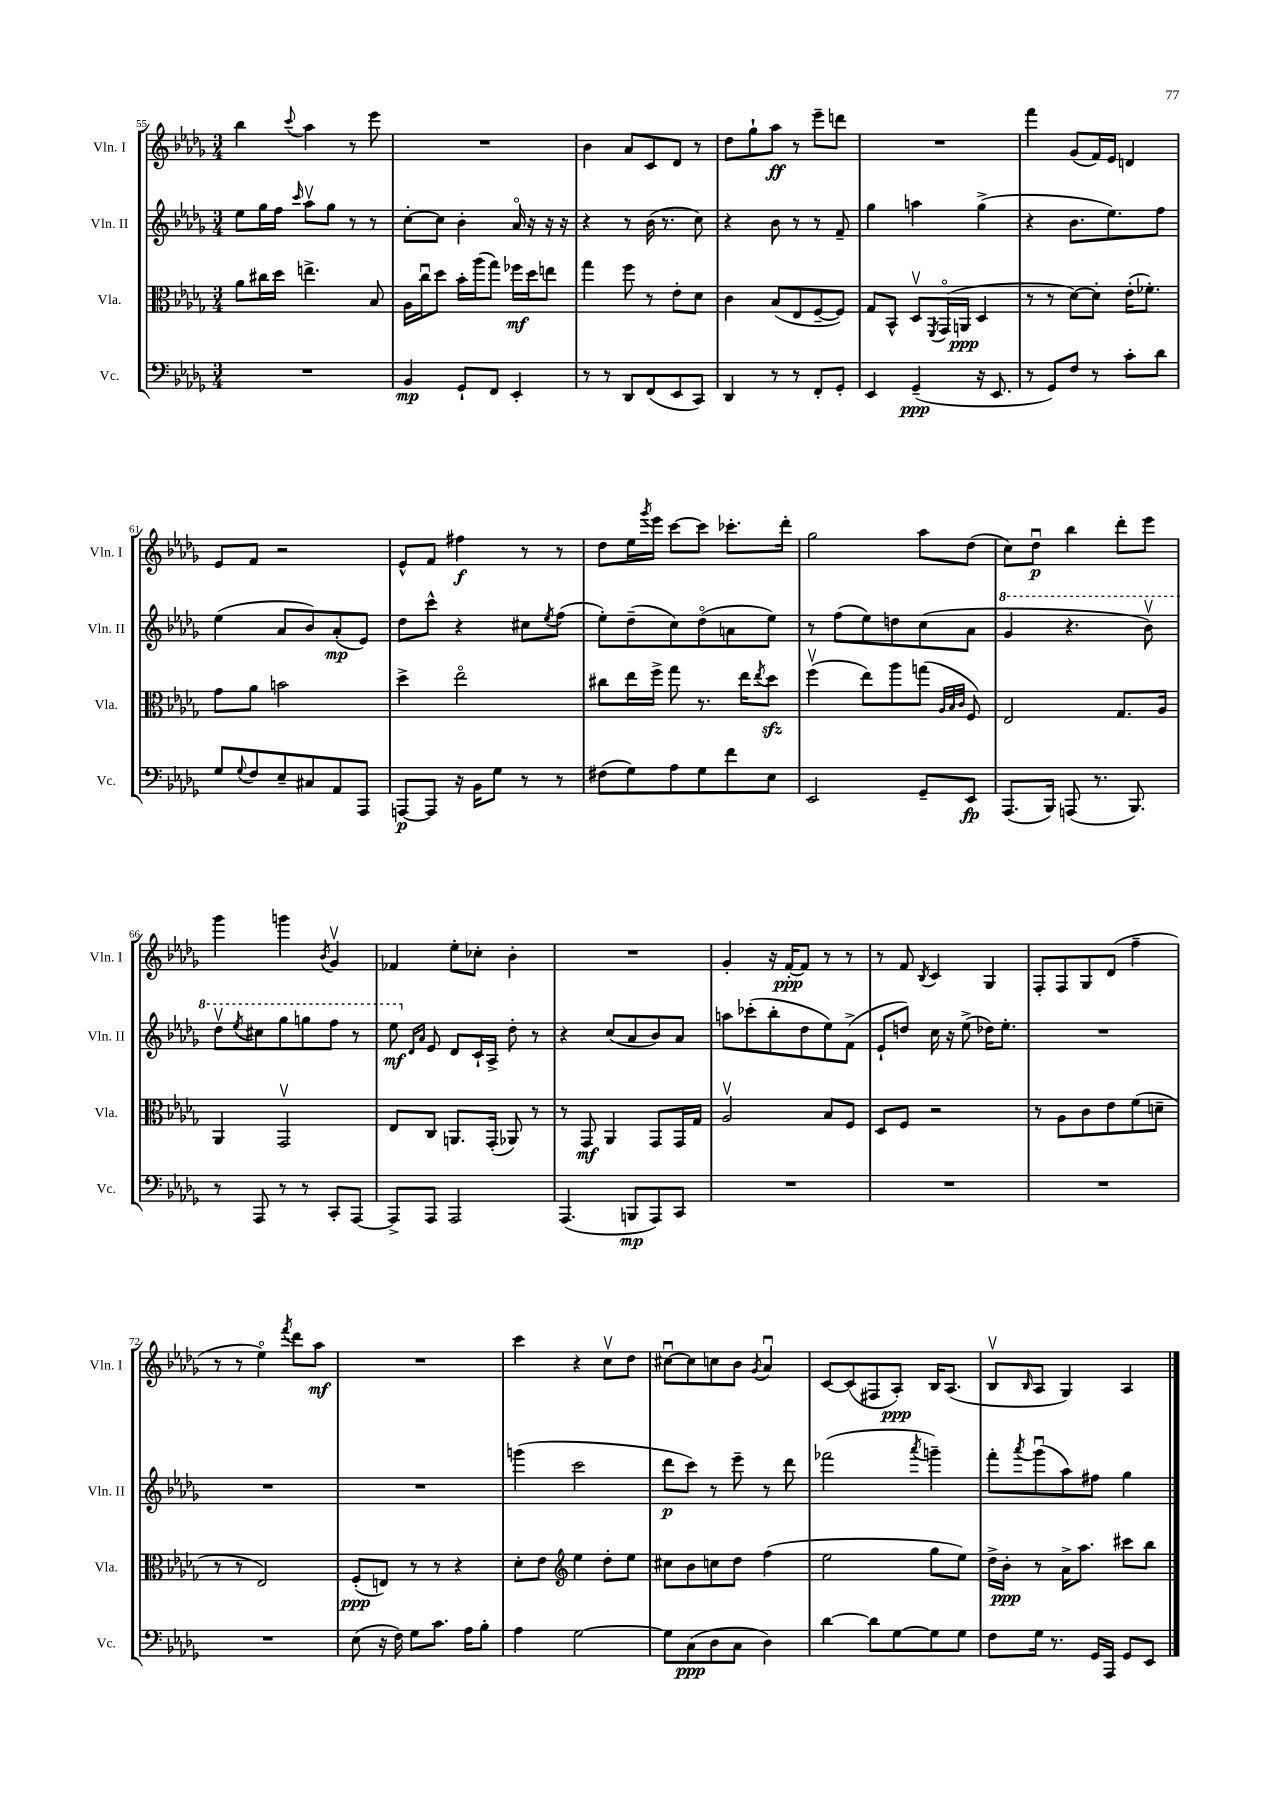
<<
\new StaffGroup <<
\new Staff = "s0" \with { instrumentName = "Vln. I" shortInstrumentName = "Vln. I" } {
    \clef treble \key des \major \numericTimeSignature \time 3/4
    bes''4 \appoggiatura { c'''8 } aes''4 r8 ees'''8 |
    R2. |
    bes'4 aes'8 c'8 des'8 r8 |
    des''8 ges''8-! aes''8\ff r8 ees'''8-- d'''8 |
    R2. |
    f'''4 ges'8( f'16) ees'16 d'4 |
    ees'8 f'8 r2 |
    ees'8-^ f'8 fis''4\f r8 r8 |
    des''8 ees''16 \acciaccatura { ges'''8 } ees'''16 c'''8~ c'''8 ces'''8.-. des'''16-. |
    ges''2 aes''8 des''8( |
    c''8) des''8\downbow\p bes''4 des'''8-. ees'''8 |
    ges'''4 g'''4 \acciaccatura { bes'8 } ges'4\upbow |
    fes'4 ees''8-. ces''8-. bes'4-. |
    R2. |
    ges'4-. r16 f'16~-.\ppp f'8 r8 r8 |
    r8 f'8 \acciaccatura { bes8 } c'4 ges4 |
    f8-. f8 ges8 des'8( f''4-- |
    r8 r8 ees''4\flageolet) \acciaccatura { f'''8 } des'''8 aes''8\mf |
    R2. |
    c'''4 r4 c''8\upbow des''8 |
    cis''8~\downbow cis''8 c''8 bes'8 \acciaccatura { ges'8 } aes'4\downbow |
    c'8~ c'8( fis8 aes8-.\ppp) bes16 aes8.( |
    bes8\upbow \grace { bes16 } aes8 ges4) aes4 \bar "|." |
}
\new Staff = "s1" \with { instrumentName = "Vln. II" shortInstrumentName = "Vln. II" } {
    \clef treble \key des \major \numericTimeSignature \time 3/4
    ees''8 ges''16 f''16 \grace { c'''16 } aes''8\upbow ges''8 r8 r8 |
    c''8~-. c''8 bes'4-. aes'16\flageolet r16 r16 r16 |
    r4 r8 bes'16( r8. c''8) |
    r4 bes'8 r8 r8 f'8-- |
    ges''4 a''4 ges''4->( |
    r4 bes'8. ees''8.) f''8 |
    ees''4( aes'8 bes'8) aes'8-.\mp( ees'8) |
    des''8 c'''8-^ r4 cis''8 \acciaccatura { ees''8 } f''8( |
    ees''8-.) des''8--( c''8) des''8\flageolet( a'8 ees''8) |
    r8 f''8( ees''8) d''8 c''8( aes'8 |
    \ottava #1 ges''4 r4. bes''8\upbow) |
    des'''8\upbow \acciaccatura { ees'''8 } cis'''8 ges'''8 g'''8 f'''8 r8 |
    ees'''8\mf \ottava #0 \grace { des'16 aes'16 } ees'8 des'8 c'16-! aes16-> des''8-. r8 |
    r4 c''8( aes'8 bes'8) aes'8 |
    a''8 ces'''8-.( bes''8-. des''8 ees''8) f'8->( |
    ees'8-! d''8) c''16 r16 ees''8->( des''16) ees''8.-. |
    R2. |
    R2. |
    R2. |
    g'''4( c'''2 |
    des'''8\p c'''8) r8 ees'''8-- r8 des'''8 |
    fes'''2( \acciaccatura { aes'''8 } g'''4--) |
    f'''8-. \acciaccatura { aes'''8 } ges'''8\downbow( aes''8) fis''8 ges''4 \bar "|." |
}
\new Staff = "s2" \with { instrumentName = "Vla." shortInstrumentName = "Vla." } {
    \clef alto \key des \major \numericTimeSignature \time 3/4
    aes'8 cis''16 des''16 e''4.-> bes8 |
    aes16 c''16\downbow des''8 bes'16-. aes''16( ges''8) fes''16\mf des''16 e''8 |
    ges''4 f''8 r8 ees'8-. des'8 |
    c'4 bes8( ees8 f8~-- f8) |
    ges8 bes,8-^ des8\upbow \acciaccatura { f,8 } ges,16\flageolet( a,16\ppp des4 |
    r8 r8 des'8~) des'8-. ees'16-.( fes'8.-.) |
    ges'8 aes'8 b'2 |
    des''4-> ees''2\flageolet |
    cis''8 ees''16 f''16-> ges''8 r8. ees''16 \acciaccatura { ees''8 } des''8\sfz |
    f''4\upbow( ees''8) aes''8 g''8( \grace { aes32 bes32 c'32 } f8) |
    ees2 ges8. aes16 |
    aes,4 ges,2\upbow |
    ees8 c8 a,8. ges,16-.( aes,8) r8 |
    r8 ges,8\mf aes,4 ges,8 ges,16 ges16 |
    aes2\upbow bes8 f8 |
    des8 f8 r2 |
    r8 aes8 c'8 ees'8 f'8( d'8-- |
    r8 r8 ees2) |
    f8-.\ppp( e8) r8 r8 r4 |
    des'8-. ees'8 \clef treble ees''4 des''8-. ees''8 |
    cis''8 bes'8 c''8 des''8 f''4( |
    ees''2 ges''8 ees''8) |
    des''16-> bes'16-.\ppp r8 aes'16-> aes''8. cis'''8 bes''8 \bar "|." |
}
\new Staff = "s3" \with { instrumentName = "Vc." shortInstrumentName = "Vc." } {
    \clef bass \key des \major \numericTimeSignature \time 3/4
    R2. |
    bes,4\mp ges,8-! f,8 ees,4-. |
    r8 r8 des,8 f,8( ees,8 c,8) |
    des,4 r8 r8 f,8-. ges,8-. |
    ees,4 ges,4--\ppp( r16 ees,8. |
    r8 ges,8) f8 r8 c'8-. des'8 |
    ges8 \appoggiatura { ges8 } f8 ees8-- cis8 aes,8 aes,,8 |
    a,,8~\p a,,8 r16 bes,16 ges8 r8 r8 |
    fis8( ges8) aes8 ges8 f'8 ees8 |
    ees,2 ges,8-- ees,8\fp |
    aes,,8.( bes,,16) a,,8( r8. bes,,8.) |
    r8 aes,,8 r8 r8 c,8-. aes,,8~ |
    aes,,8-> aes,,8 aes,,2 |
    aes,,4.( b,,8\mp aes,,8) c,8 |
    R2. |
    R2. |
    R2. |
    R2. |
    ees8( r16 f16) ges8 c'8. aes16 bes8-. |
    aes4 ges2~ |
    ges8 c8\ppp( des8 c8 des4) |
    des'4~ des'8 ges8~ ges8 ges8 |
    f8 ges16 r8. ges,16 aes,,16 ges,8 ees,8 \bar "|." |
}
>>
>>
\layout { \context { \Score currentBarNumber = #55 } }
